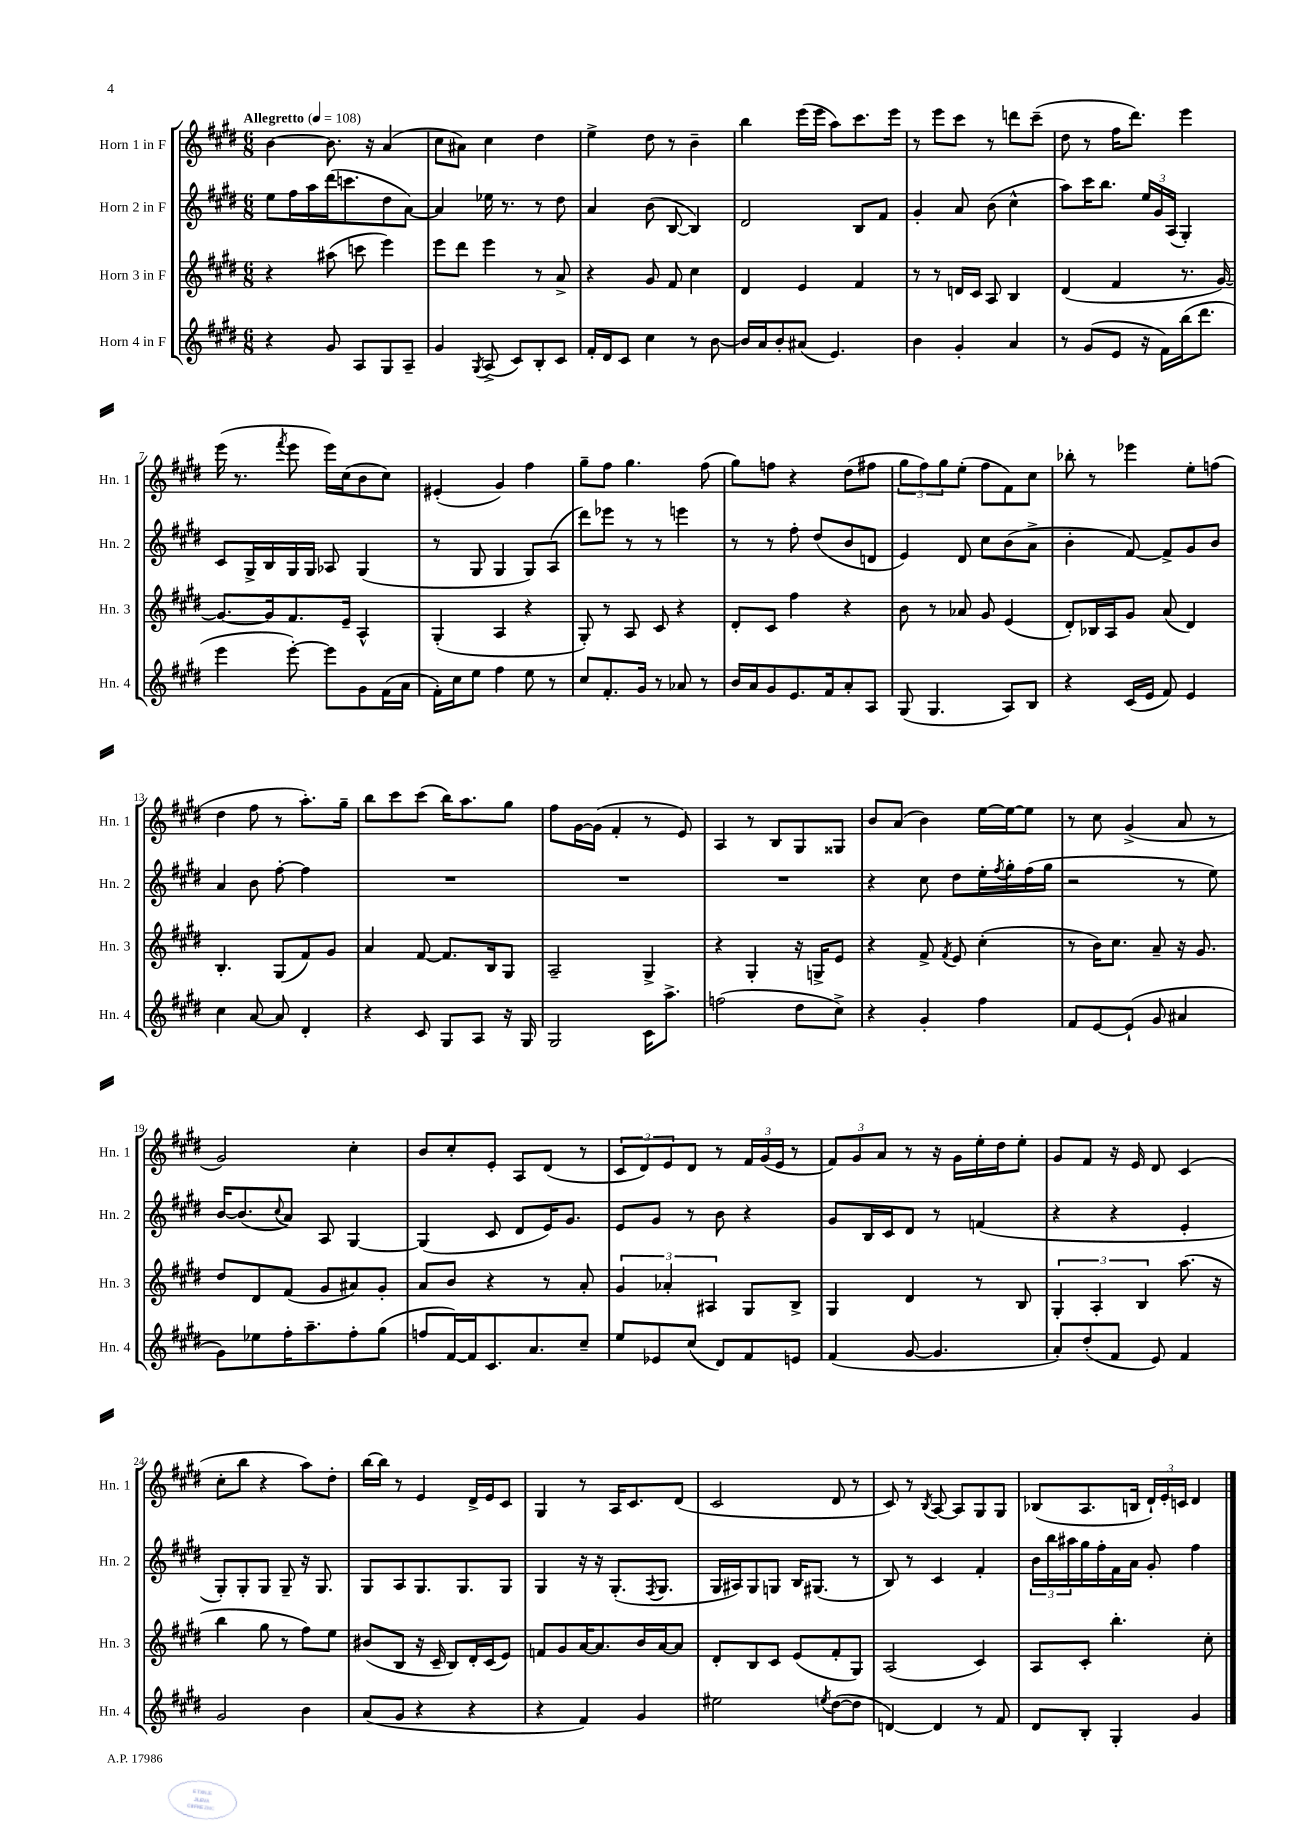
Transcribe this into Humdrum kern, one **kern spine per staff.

**kern	**kern	**kern	**kern
*staff4	*staff3	*staff2	*staff1
*clefG2	*clefG2	*clefG2	*clefG2
*k[f#c#g#d#]	*k[f#c#g#d#]	*k[f#c#g#d#]	*k[f#c#g#d#]
*M6/8	*M6/8	*M6/8	*M6/8
*MM108	*MM108	*MM108	*MM108
4r	4r	8ee\L	[4b\
.	.	16ff#\L	.
.	.	16aa\	.
8g#/	(8aa#\	(16ddd#\J	8.b\]
.	.	8.ccc\	.
8A/L	8ccc\	.	.
.	.	.	16r
8G#/	4eee\)	8dd#\	(4a/
8A~/J	.	[8a\J)	.
=	=	=	=
4g#/	8eee\L	4a/]	8cc#\L
.	8ddd#\J	.	8a#\J)
8qG#/	.	.	.
(8A^/	4eee\	16ee-\	4cc#\
.	.	8.r	.
8c#/L)	.	.	.
8B'/	8r	8r	4dd#\
8c#/J	8a^/	8dd#\	.
=	=	=	=
16f#'/LL	4r	4a/	4ee^\
16d#/J	.	.	.
8c#/J	.	.	.
4cc#\	8g#/	(8b\	8dd#\
.	8f#/	[8B/	8r
8r	4cc#\	4B/])	4b~\
[8b\	.	.	.
=	=	=	=
16b/]LL	4d#/	2d#/	4bb\
16a/J	.	.	.
8b'/	.	.	.
(8a#/J	4e/	.	(16eee\LL
.	.	.	16eee\JJ
4.e/)	.	.	8aa\L)
.	4f#/	8B/L	8.ccc#\
.	.	8f#/J	.
.	.	.	16eee\Jk
=	=	=	=
4b\	8r	4g#'/	8r
.	8r	.	8eee\L
4g#'/	16d/LL	8a/	8ccc#\J
.	16c#/JJ	.	.
.	8A/	(8b\	8r
4a/	4B/	4cc#^^\	8ddd\L
.	.	.	(8ccc#~\J
=	=	=	=
8r	(4d#/	8aa\L)	8dd#\
(8g#/L	.	16ccc#\K	8r
.	.	8.bb\J	.
8e/J	4f#/	.	16ff#\LK
.	.	.	8.ddd#\J)
16r	.	24ee/LL	.
.	.	24g#/	.
16f#\LL)	.	.	.
.	.	(24A/JJ	.
(16bb\J	8.r	4G#'/)	4eee\
8.ddd#\J	.	.	.
.	[16g#/)	.	.
=	=	=	=
4eee\	8.g#/_L	8c#/L	(16eee\
.	.	.	8.r
.	.	16G#^/L	.
.	16g#/]k	16B/	.
.	.	.	8qfff#/
[8eee'\)	8.f#/	16G#/	8eee\
.	.	16G#/JJ	.
8eee\]L	.	8A-/	16eee\LL)
.	16e~/Jk	.	(16cc#\J
8g#\	4A^^/	(4G#/	8b\
(16f#\L	.	.	8cc#\J)
16a\JJ	.	.	.
=	=	=	=
16f#'\LL)	(4G#'/	8r	(4e#'/
16cc#\J	.	.	.
8ee\J	.	8G#/	.
4ff#\	4A/	4G#/	4g#/)
8ee\	4r	8G#/L)	4ff#\
8r	.	(8A/J	.
=	=	=	=
8cc#/L	8G#'/)	8ddd#\L)	8gg#~\L
8.f#'/	8r	8eee-\J	8ff#\J
.	8A/	8r	4.gg#\
16g#/Jk	.	.	.
8r	8c#/	8r	.
8a-/	4r	4eee\	.
8r	.	.	(8ff#\
=	=	=	=
16b/LL	8d#'/L	8r	8gg#\L)
16a/J	.	.	.
8g#/	8c#/J	8r	8ff\J
8.e/	4ff#\	8ff#'\	4r
.	.	(8dd#/L	.
16f#/k	.	.	.
8a'/	4r	8b/	(8dd#\L
8A/J	.	8d/J	8ff#\J
=	=	=	=
(8G#/	8b\	4e/)	12gg#\L
.	.	.	12ff#\)
4.G#/	8r	.	.
.	.	.	12gg#\
.	8a-/	8d#/	(8ee'\J
.	8g#/	8cc#\L	8ff#\L
8A/L)	(4e/	(8b\	8f#\)
8B/J	.	8a^\J	8cc#\J
=	=	=	=
4r	8d#'/L)	4b'\	8bb-'\
.	16B-/L	.	8r
.	16A/J	.	.
(16c#/LL	8g#/J	[8f#/)	4eee-\
16e/JJ	.	.	.
8f#/)	(8a/	8f#^/]L	.
4e/	4d#/)	8g#/	8ee'\L
.	.	8b/J	(8ff\J
=	=	=	=
4cc#\	4.B'/	4a/	4dd#\
[8a/	.	8b\	8ff#\
8a/]	(8G#/L	[8ff#'\	8r
4d#'/	8f#/)	4ff#\]	8.aa'\L)
.	8g#/J	.	.
.	.	.	16gg#~\Jk
=	=	=	=
4r	4a/	2.r	8bb\L
.	.	.	8ccc#\
8c#/	[8f#/	.	(8ccc#\J
8G#/L	8.f#/]L	.	16bb\LK)
.	.	.	8.aa\
8A/J	.	.	.
.	16B/k	.	.
16r	8G#/J	.	8gg#\J
16G#/	.	.	.
=	=	=	=
2G#/	2A~/	2.r	8ff#\L
.	.	.	[16g#\L
.	.	.	(16g#\]JJ
.	.	.	4f#'/
16c#\LK	4G#^/	.	8r
8.aa^\J	.	.	.
.	.	.	8e/)
=	=	=	=
(2ff\	4r	2.r	4A/
.	4G#'/	.	8r
.	.	.	8B/L
8dd#\L	16r	.	8G#/
.	16G^/LK	.	.
8cc#^\J)	8e/J	.	8G##/J
=	=	=	=
4r	4r	4r	8b/L
.	.	.	(8a/J
4g#'/	8f#^/	8cc#\	4b\)
.	8qf#/	.	.
.	8e/	8dd#\L	.
4ff#\	(4cc#'\	16ee'\L	[16ee\LL
.	.	8qff#/	.
.	.	16gg#'\	16ee\_J
.	.	(16ff#\	8ee\]J
.	.	16gg#\JJ	.
=	=	=	=
8f#/L	8r	2r	8r
[8e/	16b\LK)	.	8cc#\
.	8.cc#\J	.	.
(8e`/]J	.	.	(4g#^/
8g#/	8a~/	.	.
4a#/	16r	8r	8a/
.	8.g#/	.	.
.	.	8ee\)	8r
=	=	=	=
8g#\L)	8dd#/L	[16b/LK	2g#/)
.	.	(8.b/]	.
8ee-\	8d#/	.	.
.	.	8qqcc#/	.
16ff#'\K	(8f#/J	8a/J)	.
8.aa~\	.	.	.
.	8g#/L	8A/	.
8ff#'\	8a#/)	[4G#/	4cc#'\
(8gg#\J	8g#'/J	.	.
=	=	=	=
8ff/L	8a/L	(4G#/]	8b/L
[16f#/L)	8b/J	.	8cc#'/
16f#/]J	.	.	.
8.c#/	4r	8c#/	8e'/J
.	.	8d#/L	8A/L
8.a/	.	.	.
.	8r	16e/K)	(8d#/J
.	.	8.g#/J	.
8cc#~/J	8a'/	.	8r
=	=	=	=
8ee/L	6g#/	8e/L	12c#/L
.	.	.	12d#/)
8e-/	.	8g#/J	.
.	6a-'/	.	12e/
(8cc#/J	.	8r	8d#/J
.	6A#/	.	.
8d#/L)	.	8b\	8r
8f#/	8G#/L	4r	24f#/LL
.	.	.	(24g#/
.	.	.	24e/JJ
8e/J	8B^/J	.	8r
=	=	=	=
(4f#/	4G#/	8g#/L	12f#/L)
.	.	.	12g#/
.	.	16B/L	.
.	.	.	12a/J
.	.	16c#/J	.
[8g#/	4d#/	8d#/J	8r
4.g#/]	.	8r	16r
.	.	.	16g#\LL
.	8r	(4f/	16ee'\
.	.	.	16dd#\J
.	8B/	.	8ee'\J
=	=	=	=
8a'/L)	6G#'/	4r	8g#/L
(8dd#'/	.	.	8f#/J
.	6A'/	.	.
8f#/J	.	4r	16r
.	.	.	16e/
.	6B/	.	.
8e/)	.	.	8d#/
4f#/	(8.aa\	4e'/	(4c#/
.	16r	.	.
=	=	=	=
2g#/	4bb\	8G#'/L)	8cc#'\L
.	.	8G#'/	8bb\J
.	8gg#\	8G#/J	4r
.	8r	8G#~/	.
4b\	8ff#\L)	16r	8aa\L)
.	.	8.G#/	.
.	8ee\J	.	8dd#'\J
=	=	=	=
(8a/L	(8b#/L	8G#/L	[16bb\LL
.	.	.	16bb\]JJ
8g#/J	8B/J	8A/	8r
4r	16r	8.G#/	4e/
.	16c#~/	.	.
.	8B/L)	.	.
.	.	8.G#/	.
4r	16d#'/L	.	16d#^/LL
.	(16c#/J	.	16e/J
.	8e/J)	8G#/J	8c#/J
=	=	=	=
4r	8f/L	4G#/	4G#/
.	8g#/	.	.
4f#/)	[16a/K	16r	8r
.	8.a/]	16r	.
.	.	(8.G#'/L	16A/LK
.	.	.	8.c#/
4g#/	16b/L	.	.
.	.	8qF#/	.
.	[16a/J	8.G#/J	.
.	8a/]J	.	(8d#/J
=	=	=	=
2ee#\	8d#'/L	16G#/LL	2c#/
.	.	16A#/J)	.
.	8B/	8G#/	.
.	8c#/J	8G/J	.
.	(8e/L	16B/LK	.
.	.	(8.G#/J	.
8qee/	.	.	.
([8dd#\L	8f#'/	.	8d#/
8dd#\]J	8G#/J)	8r	8r
=	=	=	=
[4d/)	(2A/	8B/)	8c#/)
.	.	8r	8r
.	.	.	8qB/
4d/]	.	4c#/	[8A/
.	.	.	8A/]L
8r	4c#/)	4f#'/	8G#/
8f#/	.	.	8G#/J
=	=	=	=
8d#/L	8A/L	24b\LL	(8B-/L
.	.	24bb\	.
.	.	24aa#\	.
8B'/J	8c#'/J	16gg#\	8.A/
.	.	16ff#'\	.
4G#'/	4.bb'\	16f#\	.
.	.	16a\JJ	16B/Jk
.	.	8g#'/	24d#`/LL)
.	.	.	24e'/
.	.	.	24c/JJ
4g#/	.	4ff#\	4d#/
.	8cc#'\	.	.
==	==	==	==
*-	*-	*-	*-
